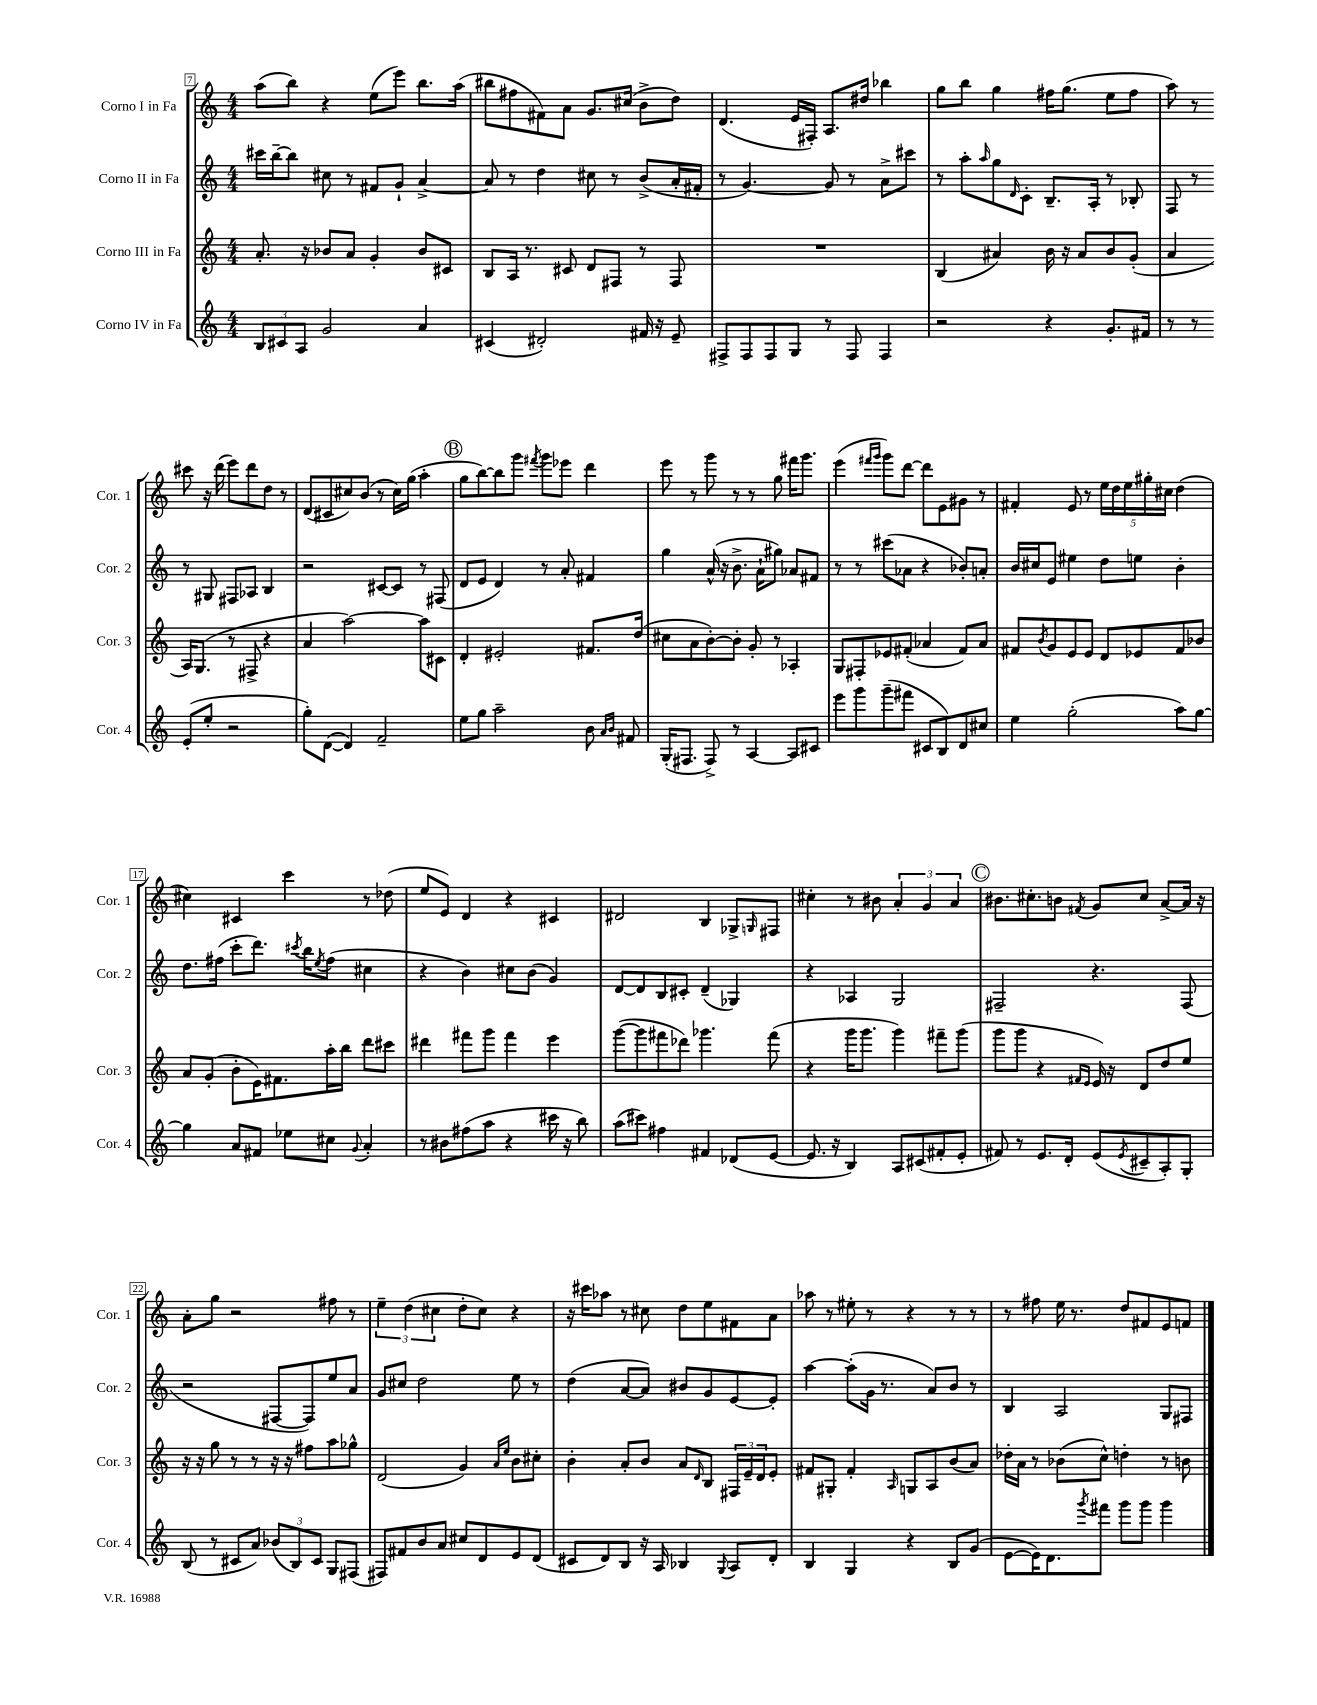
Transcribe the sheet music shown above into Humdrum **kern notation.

**kern	**kern	**kern	**kern
*staff4	*staff3	*staff2	*staff1
*clefG2	*clefG2	*clefG2	*clefG2
*k[]	*k[]	*k[]	*k[]
*M4/4	*M4/4	*M4/4	*M4/4
12B	8.a'	16ccc#	(8aa
.	.	[16bb~	.
12c#	.	.	.
.	.	8bb]	8bb)
12A	.	.	.
.	16r	.	.
2g	8b-	8cc#	4r
.	8a	8r	.
.	4g'	8f#	(8ee
.	.	8g`	8eee)
4a	8b-	[4a^	8.bb
.	8c#	.	.
.	.	.	(16aa
=	=	=	=
(4c#	8B	8a]	8bb#
.	16A	8r	8ff#
.	8.r	.	.
2d#')	.	4dd	8f#)
.	8c#	.	8a
.	8d	8cc#	8.g
.	8F#	8r	.
.	.	.	(16cc#
16f#	8r	(8b^	8b^
16r	.	.	.
8e~	8F#	16a'	8dd)
.	.	16f#'	.
=	=	=	=
8F#^	1r	8r	(4.d
8F#	.	[4.g)	.
8F#	.	.	.
8G	.	.	16e
.	.	.	16F#')
8r	.	8g]	8.A
8F#	.	8r	.
.	.	.	16dd#
4F#	.	8a^	4bb-
.	.	8ccc#	.
=	=	=	=
2r	(4B	8r	8gg
.	.	8aa'	8bb
.	.	16qqaa	.
.	4a#)	8gg	4gg
.	.	16qqd	.
.	.	8c'	.
4r	16b	8.B~	16ff#
.	16r	.	(8.gg
.	8a#	.	.
.	.	16A'	.
8.g'	8b	8r	8ee
.	(8g'	8B-'	8ff#
16f#	.	.	.
=	=	=	=
8r	4a	8F	8aa)
8r	.	8r	8r
(8e'	16A)	8r	8ccc#
.	(8.G	.	.
8ee'	.	8G#	16r
.	.	.	(16ddd
2r	8r	8F#	8eee)
.	8F#^	8A-	8ddd
.	4r	4B	8dd
.	.	.	8r
=	=	=	=
8gg')	4a	2r	(8d
([8d	.	.	8c#
4d])	[2aa)	.	8cc#)
.	.	.	(8b
2f~	.	[8c#	8r
.	.	8c#]	16cc#)
.	.	.	(16gg
.	8aa]	8r	4aa'
.	8c#	(8F#	.
=	=	=	=
8ee	4d'	8d	8gg
8gg	.	8e	[8bb)
2aa~	2e#'	4d)	8bb]
.	.	.	8ggg
.	.	.	8qfff#
.	.	8r	8ggg
.	.	8a'	8eee-
8b	8.f#	4f#	4ddd
16qqa	.	.	.
16qqb	.	.	.
8f#	.	.	.
.	(16dd	.	.
=	=	=	=
(16G'	8cc#	4gg	8eee
8.F#	.	.	.
.	8a	.	8r
8F#^)	[8b')	(16a^^	8ggg
.	.	16r	.
8r	8b']	8.b^	8r
[4A	8g'	.	8r
.	.	16a`	.
.	8r	8gg#)	8gg
8A]	4A-'	8a-	16fff#
.	.	.	8.ggg
8c#	.	8f#	.
=	=	=	=
8eee	8G	8r	(4eee
8ggg	8F#'	8r	.
.	.	.	16qqfff#
.	.	.	16qqggg
(8ggg~	8e-	(8ccc#	8ggg)
8fff#	(8f#'	8a-	[8ddd
8c#	4a-	4r	8ddd]
8B)	.	.	8e
8d	8f#)	8b-')	8g#
8cc#	8a-	8a'	8r
=	=	=	=
4ee	8f#	16b	4f#'
.	.	16cc#	.
.	8qb	.	.
.	8g	8e	.
(2gg'	8e	4ee#	8e
.	8e	.	8r
.	8d	8dd	20ee
.	.	.	20dd
.	.	.	20ee
.	8e-	8ee	.
.	.	.	20gg#'
.	.	.	20cc#
8aa)	8f#	4b'	(4dd
[8gg	8b-	.	.
=	=	=	=
4gg]	8a	8.dd	4cc#)
.	(8g'	.	.
.	.	(16ff#	.
8a	8b'	8ccc'	4c#
8f#	16e)	8.ddd)	.
.	8.f#	.	.
8ee-	.	.	4ccc
.	.	8qccc#	.
.	.	16bb	.
.	.	8qee	.
8cc#	16aa'	(8ff#	.
.	16bb	.	.
8qqg	.	.	.
4a'	8ddd	4cc#	8r
.	8ccc#	.	(8dd-
=	=	=	=
8r	4ddd#	4r	8ee
8b#	.	.	8e)
(8ff#	8fff#	4b)	4d
8aa	8ggg	.	.
4r	4fff#	8cc#	4r
.	.	(8b	.
16ccc#	4eee	4g)	4c#
16r	.	.	.
8bb)	.	.	.
=	=	=	=
(8aa	([8ggg	[8d	2d#
8ccc#)	8ggg]	8d]	.
4ff#	8fff#	8B	.
.	8ddd-)	8c#'	.
4f#	4.ggg-	(4d~	4B
(8d-	.	4G-)	8G-^
.	.	.	16qqG
[8e	(8fff#	.	8F#
=	=	=	=
8.e]	4r	4r	4cc#'
16r	.	.	.
4B)	16ggg	4A-	8r
.	8.ggg	.	.
.	.	.	8b#
8A	4ggg)	2G	6a'
(8c#	.	.	.
.	.	.	6g
8f#'	8fff#~	.	.
.	.	.	6a
8e'	(8ggg	.	.
=	=	=	=
8f#)	8ggg	2F#~	8.b#
8r	8ggg	.	.
.	.	.	8.cc#'
8.e	4r	.	.
.	.	.	8b
16d'	.	.	.
.	16qqf#	.	.
.	16qqe	.	8qf#
(8e	16e)	4.r	8g
.	16r	.	.
8qe	.	.	.
8c#~	8d	.	8cc#
8A')	8dd	.	[8a^
8G'	8ee	(8F#	16a]
.	.	.	16r
=	=	=	=
(8B	16r	2r	8a'
.	16r	.	.
8r	8gg	.	8gg
8c#	8r	.	2r
8a)	8r	.	.
(12b-	16r	[8F#	.
.	16r	.	.
12B)	.	.	.
.	8ff#	8F#])	.
12c#	.	.	.
8G	8aa	8ee	8ff#
(8F#	8gg-^^	8a	8r
=	=	=	=
8F#)	(2d	8g	6ee~
8f#	.	8cc#	.
.	.	.	(6dd
8b	.	2dd	.
.	.	.	6cc#
8a	.	.	.
8cc#	4g)	.	8dd'
8d	.	.	8cc#)
.	16qqa	.	.
.	16qqee	.	.
8e	8b	8ee	4r
(8d	8cc#'	8r	.
=	=	=	=
8c#	4b'	(4dd	16r
.	.	.	16ccc#
8d)	.	.	8aa-
8B	8a'	[8a	8r
16r	8b	8a])	8cc#
16A	.	.	.
4B-	8a	8b#	8dd
.	16qqd	.	.
.	8B	8g	8ee
8qqG	.	.	.
8A	24F#	[8e	8f#
.	24e~	.	.
.	24d	.	.
8d'	8e'	8e']	8a
=	=	=	=
4B	8f#	[4aa	8aa-
.	8G#'	.	8r
4G	4f#'	(8aa']	8ee#'
.	.	16g	8r
.	.	8.r	.
.	16qqA	.	.
4r	8G	.	4r
.	8A	8a)	.
8B	(8b	8b	8r
(8g	8a)	8r	8r
=	=	=	=
[8e	16dd-'	4B	8r
.	16a	.	.
16e])	8r	.	8ff#
8.d	.	.	.
.	(8b-	2A	16ee
.	.	.	8.r
8qggg	.	.	.
8fff#	8cc^^)	.	.
8ggg	4dd'	.	8dd
8ggg	.	.	8f#
4ggg	8r	8G	8e
.	8b	8F#	8f
==	==	==	==
*-	*-	*-	*-
